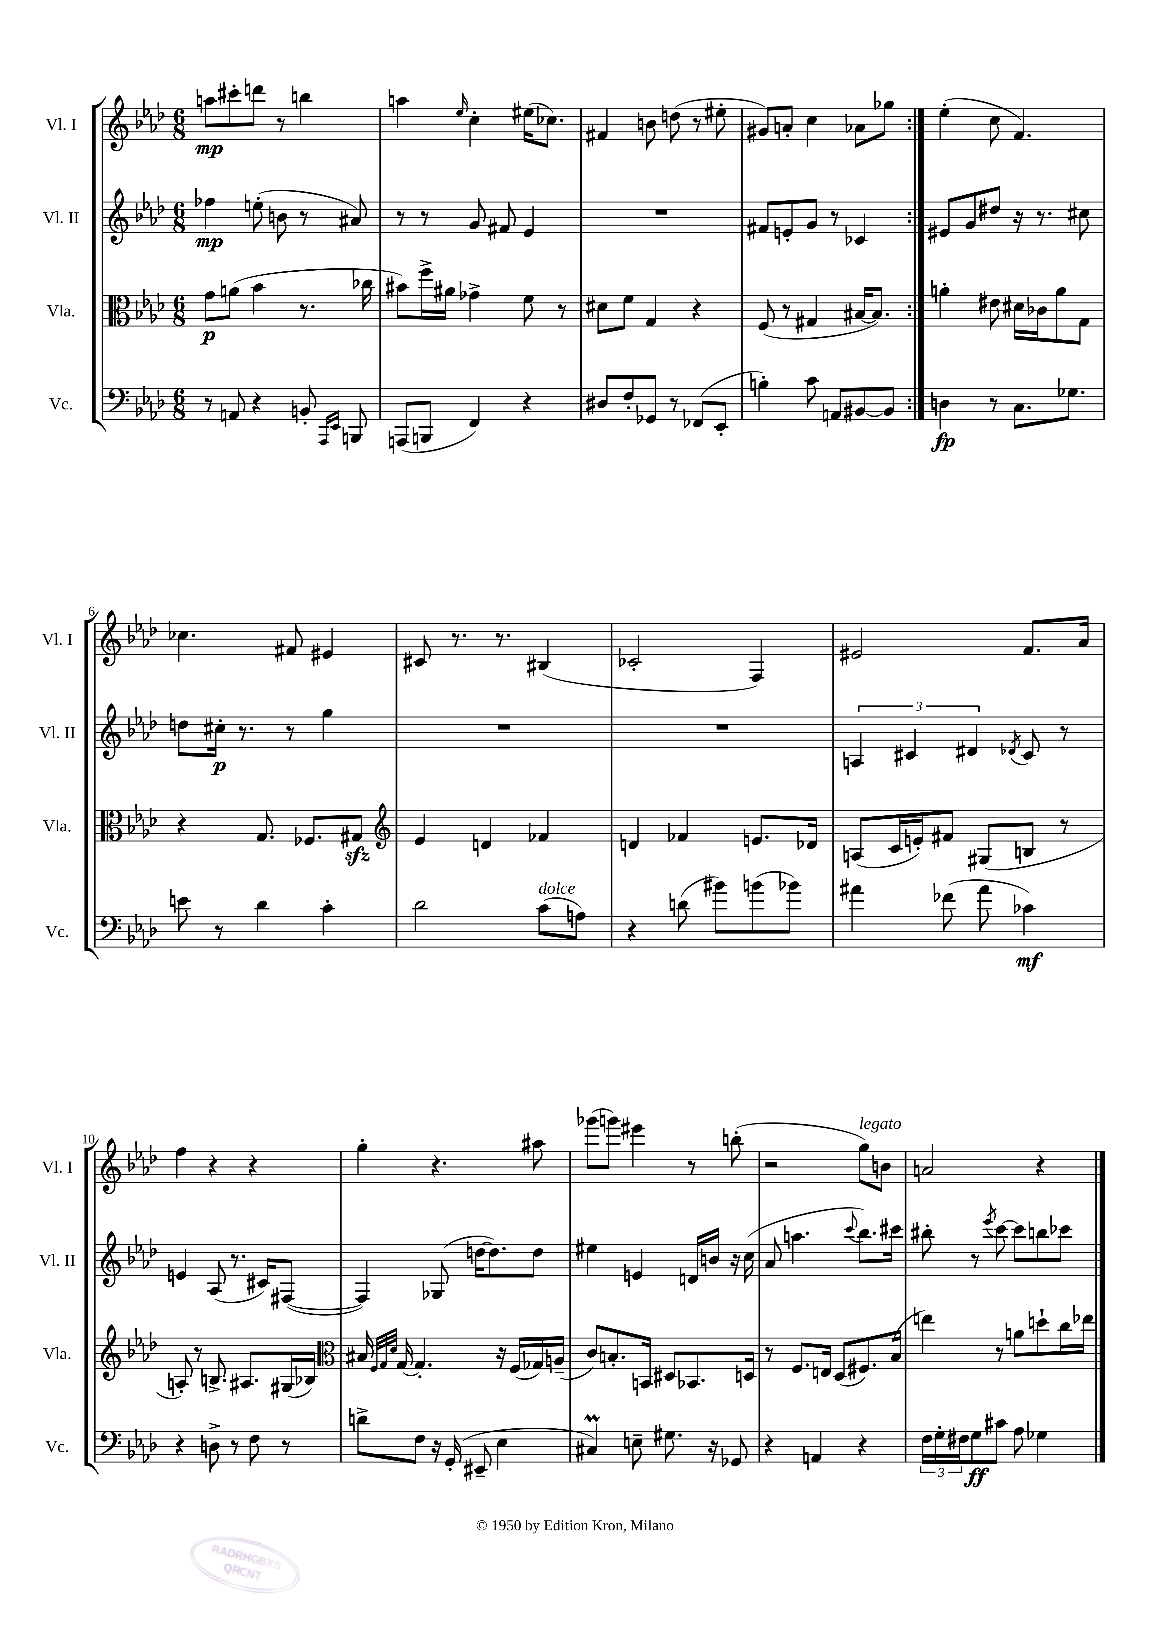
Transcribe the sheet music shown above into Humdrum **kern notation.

**kern	**kern	**kern	**kern
*staff4	*staff3	*staff2	*staff1
*clefF4	*clefC3	*clefG2	*clefG2
*k[b-e-a-d-]	*k[b-e-a-d-]	*k[b-e-a-d-]	*k[b-e-a-d-]
*M6/8	*M6/8	*M6/8	*M6/8
8r	8g	4ff-	8aa
8AA	(8a	.	8ccc#'
4r	4b-	(8ee'	8ddd
.	.	8b	8r
8BB'	8.r	8r	4bb
16qqAAA-	.	.	.
16qqEE-	.	.	.
8BBB	.	8a#)	.
.	16cc-	.	.
=	=	=	=
(8AAA	8b#)	8r	4aa
8BBB	16ff^	8r	.
.	16a#	.	.
.	.	.	16qqee-
4FF)	4g-^	8g	4cc'
.	.	8f#	.
4r	8f	4e-	(16ee#
.	.	.	8.cc-)
.	8r	.	.
=	=	=	=
8D#	8d#	2.r	4f#
8F'	8f	.	.
8GG-	4G	.	8b
8r	.	.	(8dd
(8FF-	4r	.	8r
8EE-'	.	.	8ee#'
=	=	=	=
4B')	(8F	8f#	8g#)
.	8r	8e'	8a'
8c	4G#	8g	4cc
8AA	.	8r	.
[8BB#	[16B#	4c-	8a-
.	8.B#])	.	.
8BB#]	.	.	8gg-
=:|!	=:|!	=:|!	=:|!
4D	4a'	8e#	(4ee-'
.	.	8g	.
8r	8e#	8dd#	8cc
8.C	16d#	16r	4.f)
.	16c-	8.r	.
.	8a	.	.
8.G-	.	.	.
.	8G	8cc#	.
=	=	=	=
8e	4r	8dd	4.cc-
8r	.	16cc#'	.
.	.	8.r	.
4d-	8.G	.	.
.	.	8r	8f#
.	8.F-	.	.
4c'	.	4gg	4e#
.	8G#	.	.
=	=	=	=
*	*clefG2	*	*
2d-	4e-	2.r	8c#
.	.	.	8.r
.	4d	.	.
.	.	.	8.r
(8c	4f-	.	(4B#
8A)	.	.	.
=	=	=	=
4r	4d	2.r	2c-'
(8d	4f-	.	.
8b#)	.	.	.
(8b	8.e	.	4F)
8b-)	.	.	.
.	16d-	.	.
=	=	=	=
4a#	(8A	6A	2e#
.	16c	.	.
.	.	6c#	.
.	16e')	.	.
(8f-	8f#	.	.
.	.	6d#	.
8a#	(8G#	.	.
.	.	8qd-	.
4c-)	8B	8c#	8.f
.	8r	8r	.
.	.	.	16a-
=	=	=	=
4r	8A')	4e	4ff
.	8r	.	.
8D^	8.B^	(8A-	4r
8r	.	8.r	.
.	8.A#	.	.
8F	.	.	4r
.	.	16c#)	.
8r	(16G#	([8F#	.
.	16B-)	.	.
=	=	=	=
*	*clefC3	*	*
8d^	16B#	4F#])	4gg'
.	32qqF	.	.
.	32qqG	.	.
.	32qqd-	.	.
.	[16G	.	.
8F	4.G']	.	.
16r	.	(8G-	4.r
(16GG'	.	.	.
8EE#~	.	[16dd	.
.	.	8.dd])	.
4E-	16r	.	.
.	(16F	.	.
.	16G-)	8dd	8aa#
.	(16A~	.	.
=	=	=	=
4C#)	8c)	4ee#	(8ggg-
.	8.B'	.	8ggg)
8E~	.	4e	4eee#
.	16BB	.	.
8.G#	8D#	.	.
.	8.BB-	16d	8r
16r	.	16b	.
8GG-	.	16r	(8bb'
.	16D	(16cc	.
=	=	=	=
4r	8r	8a-	2r
.	8.F	4.aa	.
4AA	.	.	.
.	16E	.	.
.	(8D-	.	.
.	.	8qqccc	.
4r	8.F#)	8.bb-)	8gg)
.	.	.	8b
.	(16B-	16ccc#	.
=	=	=	=
24F	4ee)	8bb#'	2a
24G'	.	.	.
24F#	.	.	.
8G	.	8r	.
.	.	8qeee-	.
8c#	8r	[8ccc	.
8A-	8a	8ccc]	.
4G-	8dd`	8bb	4r
.	16cc	8ccc-	.
.	16ee-	.	.
==	==	==	==
*-	*-	*-	*-
